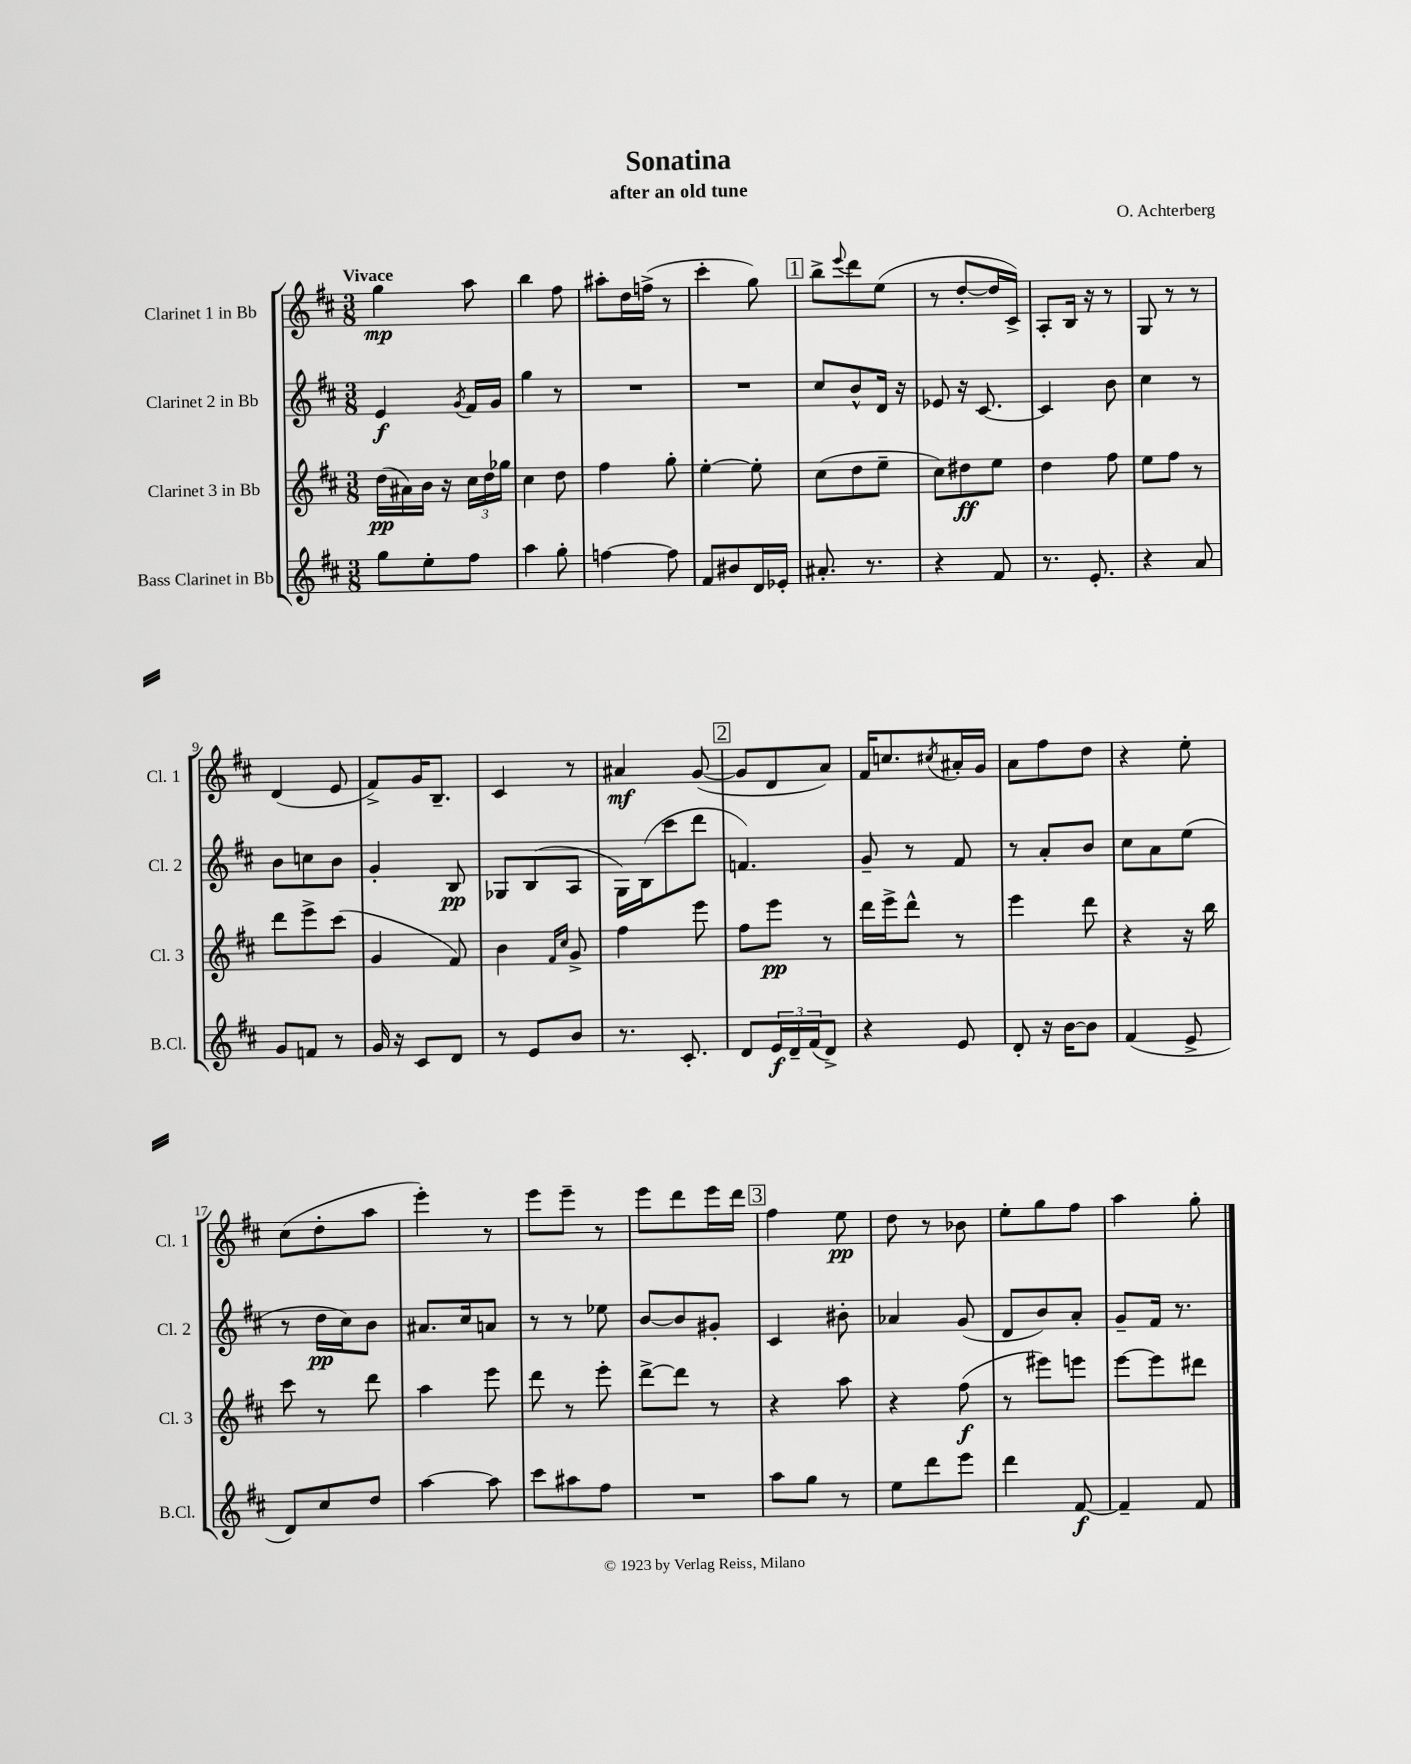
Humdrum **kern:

**kern	**kern	**kern	**kern
*staff4	*staff3	*staff2	*staff1
*clefG2	*clefG2	*clefG2	*clefG2
*k[f#c#]	*k[f#c#]	*k[f#c#]	*k[f#c#]
*M3/8	*M3/8	*M3/8	*M3/8
8gg	(16dd	4e	4gg
.	16a#)	.	.
8ee'	16b	.	.
.	16r	.	.
.	.	8qg	.
8ff#	24cc#	16f#	8aa
.	24dd	.	.
.	.	16g	.
.	24gg-	.	.
=	=	=	=
4aa	4cc#	4gg	4bb
8gg'	8dd	8r	8ff#
=	=	=	=
[4ff	4ff#	4.r	8aa#'
.	.	.	16dd
.	.	.	(16ff^
8ff]	8gg'	.	8r
=	=	=	=
8f#	[4ee'	4.r	4ccc#'
8b#	.	.	.
16d	8ee']	.	8gg)
16e-'	.	.	.
=	=	=	=
8.a#'	(8cc#	8cc#	8bb^
.	.	.	8qqeee
.	8dd	8b^^	8ddd
8.r	.	.	.
.	8ee~	16d	(8ee
.	.	16r	.
=	=	=	=
4r	8cc#)	8e-	8r
.	8dd#	16r	[8dd'
.	.	[8.c#	.
8f#	8ee	.	16dd]
.	.	.	16c#^)
=	=	=	=
8.r	4dd	4c#]	8A'
.	.	.	16B
8.e'	.	.	16r
.	8ff#	8b	8r
=	=	=	=
4r	8ee	4cc#	8G
.	8ff#	.	8r
8a	8r	8r	8r
=	=	=	=
8g	8ddd	8b	(4d
8f	8eee^	8cc	.
8r	(8ccc#	8b	8e
=	=	=	=
16g	4g	4g'	8f#^)
16r	.	.	.
8c#	.	.	16g
.	.	.	8.B~
8d	8f#)	8B	.
=	=	=	=
8r	4b	8G-	4c#
8e	.	(8B	.
.	16qqf#	.	.
.	16qqcc#	.	.
8b	8g^	8A	8r
=	=	=	=
8.r	4ff#	16G)	4a#
.	.	(16B	.
.	.	8ccc#	.
8.c#'	.	.	.
.	8eee	8ddd	([8g
=	=	=	=
8d	8ff#	4.f)	8g]
24e	8eee	.	8d
24d~	.	.	.
(24f#	.	.	.
8d^)	8r	.	8a)
=	=	=	=
4r	16ddd	8g~	16f#
.	16eee^	.	8.cc
.	8ddd^^	8r	.
.	.	.	8qcc#
8e	8r	8f#	16a#'
.	.	.	16g
=	=	=	=
8d'	4eee	8r	8a
16r	.	8a'	8ff#
[16b	.	.	.
8b]	8ddd	8b	8dd
=	=	=	=
(4f#	4r	8cc#	4r
.	.	8a	.
8e^	16r	(8ee	8ee'
.	16bb	.	.
=	=	=	=
8d)	8ccc#	8r	(8cc#
8cc#	8r	16dd	8dd'
.	.	16cc#)	.
8dd	8ddd	8b	8aa
=	=	=	=
[4aa	4aa	8.a#	4eee')
.	.	16cc#	.
8aa]	8eee	8a	8r
=	=	=	=
8ccc#	8ddd	8r	8eee
8aa#	8r	8r	8eee~
8ff#	8eee'	8ee-	8r
=	=	=	=
4.r	[8ddd^	[8b	8eee
.	8ddd]	8b]	8ddd
.	8r	8g#'	16eee
.	.	.	16ddd
=	=	=	=
8aa	4r	4c#	4ff#
8gg	.	.	.
8r	8aa	8b#'	8ee
=	=	=	=
8ee	4r	4a-	8dd
8ddd	.	.	8r
8eee	(8ff#	(8g	8b-
=	=	=	=
4ddd	8r	8d	8ee'
.	8eee#)	8b)	8gg
[8f#	8eee	8a'	8ff#
=	=	=	=
4f#~]	[8eee	8g~	4aa
.	8eee]	16f#	.
.	.	8.r	.
8f#	8ddd#	.	8gg'
==	==	==	==
*-	*-	*-	*-
